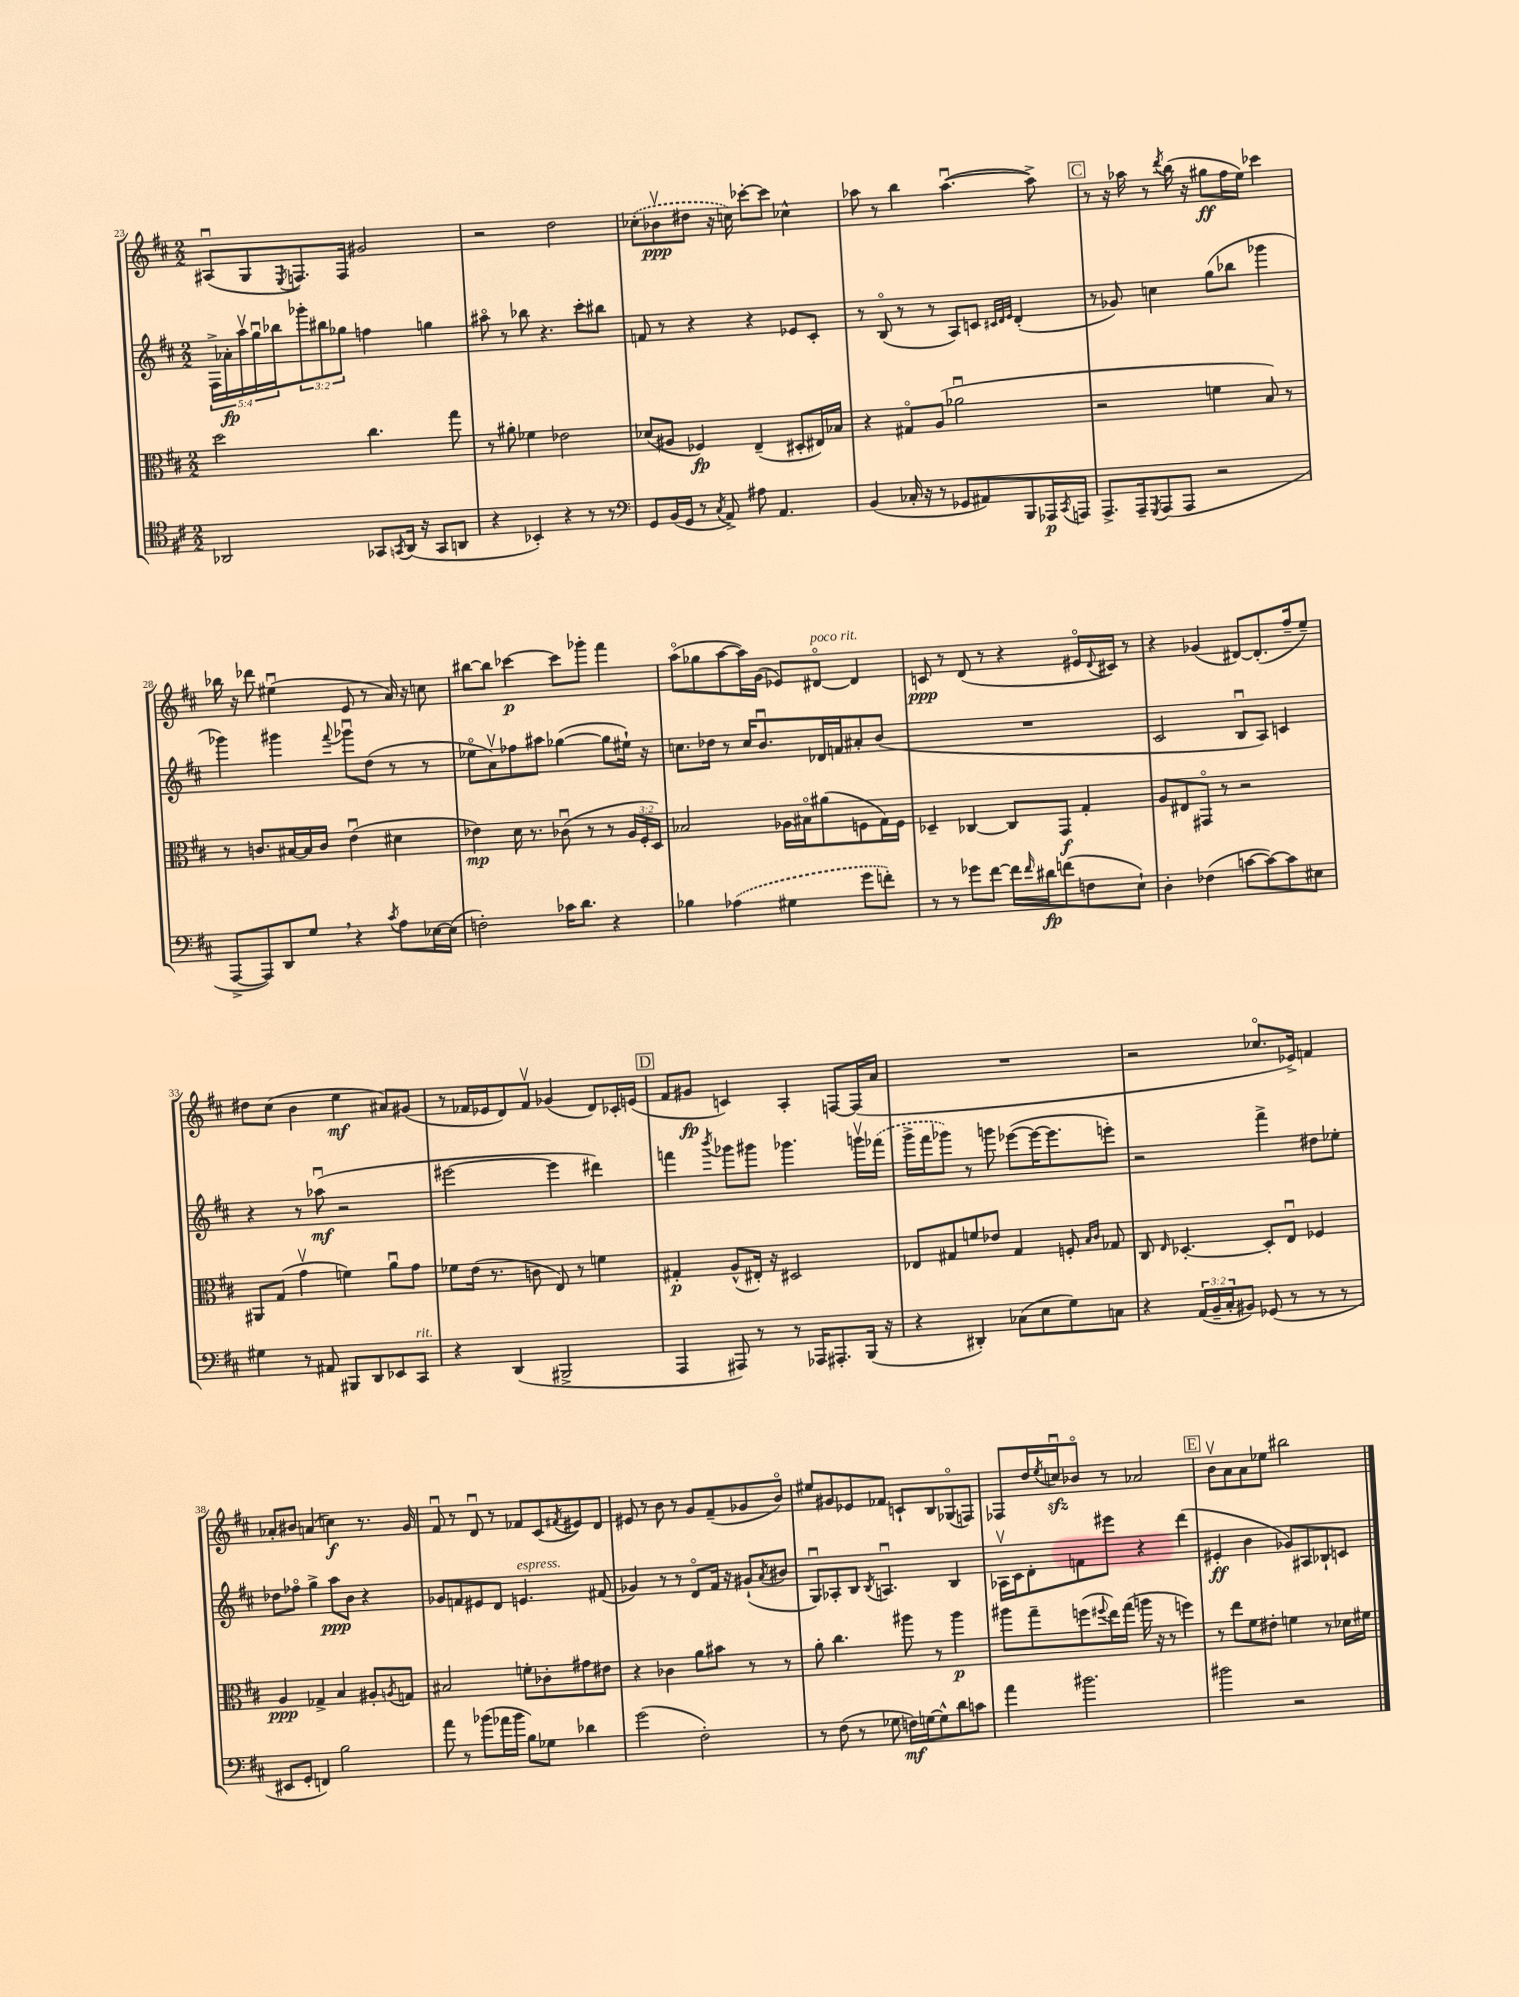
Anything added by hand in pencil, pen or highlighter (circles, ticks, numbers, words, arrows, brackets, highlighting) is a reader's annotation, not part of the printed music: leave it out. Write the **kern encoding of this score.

**kern	**kern	**kern	**kern
*staff4	*staff3	*staff2	*staff1
*clefC4	*clefC3	*clefG2	*clefG2
*k[f#c#]	*k[f#c#]	*k[f#c#]	*k[f#c#]
*M2/2	*M2/2	*M2/2	*M2/2
2AA-/	2dd\	20F#^\LL	(8A#u/L
.	.	20a-'\	.
.	.	20aav\	.
.	.	.	8G/
.	.	20ggu\	.
.	.	20bb-\J	.
.	.	.	8qE/
.	.	12ggg-'\	8.F/)
.	.	12bb#\	.
.	.	12gg-\J	.
.	.	.	16F/Jk
8GG-/L	4.cc#\	4ff\	2g#/
8qGG/	.	.	.
(16AA-/Jk	.	.	.
16r	.	.	.
8GG/L	.	4gg\	.
8AA/J	8gg\	.	.
=	=	=	=
4r	8r	8aa#o\	2r
.	8a#'\	8r	.
4BB-'/)	4f-\	8bb-\	.
.	.	4.r	.
4r	2e-\	.	2dd\
8r	.	8ccc#'\L	.
8r	.	8bb#\J	.
=	=	=	=
*clefF4	*	*	*
8GG/L	(8d-/L	8f/	(8cc-'\L
(16BB/L	8A#/J	8r	8b-v\
16GG/JJ	.	.	.
8r	4F-/)	4r	8dd#\J
8qC#/	.	.	.
8AA^/)	.	.	16r
.	.	.	16cc\)
8A#\	(4E~/	4r	[8ccc-'\L
4.AA/	.	.	8ccc-\]J
.	8D#'/L	8e-/L	4cc-^^\
.	16E#/L)	8c#'/J	.
.	16B-/JJ	.	.
=	=	=	=
(4BB/	4r	8r	8aa-\
.	.	(8Bo/	8r
16C-'/	8G#o/L	8r	4bb\
16r	.	.	.
8r	(8A/J	8r	.
8GG-/L	2a-u\	8A/L)	([4.aa-u\
8AA#/)	.	8c/J	.
.	.	32qqc#/LLL	.
.	.	32qqd/	.
.	.	32qqe/JJJ	.
8BBB/	.	(4d'/	.
16AAA-/L	.	.	8aa-^\])
8qCC#/	.	.	.
16AAA/JJ	.	.	.
=	=	=	=
8.AAA^/L	2r	8r	8r
.	.	8g-/)	16r
16AAA~/k	.	.	16aa-\
8qGGG/	.	.	.
(8AAA/	.	4cc\	8r
.	.	.	8qddd/
8AAA/J	.	.	(16bb\
.	.	.	16r
2r	4f\	(8gg\L	8gg#\L
.	.	8bb-\J	16ff#\L
.	.	.	16ee\JJ)
.	8B/)	4ggg-\	4ccc-\
.	8r	.	.
=	=	=	=
[8AAA^/L	8r	4ggg-\)	16bb-\
.	.	.	16r
8AAA/])	8.c/L	.	8ddd-\
8DD/	.	4ggg#\	(4ee#u\
.	[16B#/L	.	.
8G/J	16B#/]	.	.
.	16c/JJ	.	.
.	.	8qqfff#/	.
4r	(4eu\	8ggg-u\L	8e/
.	.	(8dd\J	8r
8qc#/	.	.	.
8A\L	4d#\	8r	16a/)
.	.	.	16r
[16E-\L	.	8r	8cc\
(16E-\]JJ	.	.	.
=	=	=	=
2F'\)	4e-\)	8ee-o\L	[8bb#\L
.	.	8av\)	8bb#\]J
.	16d\	8ff-\	[4ccc-\
.	8.r	.	.
.	.	8aa#\J	.
16c-\LK	(8c-u\	([4gg-\	8ccc-\]L
8.d\J	.	.	.
.	8r	.	8ggg-'\J
4r	8r	8gg-\]L	4fff#\
.	24A/LL	16ee#`\Jk)	.
.	24F#'/	.	.
.	.	16r	.
.	24D/JJ)	.	.
=	=	=	=
4B-\	2B-/	8.cc\L	(8aao\L
.	.	.	8gg-\
.	.	16dd-\Jk	.
(4A-\	.	8r	[8aa\
.	.	16cc/LK	16aa\]L)
.	.	8.bu/	(16g\JJ
4G#\	16A-\LL	.	8e-/L)
.	16B#o\J	.	.
.	(8a#\	16d-/L	[8d#o/J
.	.	16f/J	.
8g\L	8F\	8a#'/	4d#/]
8f'\J)	16G\L)	(8b/J	.
.	16F\JJ	.	.
=	=	=	=
8r	4D-~/	1r	8c/
8r	.	.	8r
8g-\L	[4C-/	.	(8d/
[8f#\J	.	.	8r
16f#\]LL	8C-/]L	.	4r
16qqf#/	.	.	.
16d#\J	.	.	.
(8f\	8GG/J	.	.
8F\	4G'/	.	16e#o/LL
.	.	.	8qqd/
.	.	.	16c#/JJ)
8E`\J)	.	.	8r
=	=	=	=
4D'\	8A/L	2c#/	4r
.	8E#/	.	.
(4F-\	8GG#o/J	.	(4g-/
.	8r	.	.
[8c\L	2r	8Bu/L	[8d#/L)
8c\_)	.	8A/J)	(8.d#'/]
8c\]	.	4c/	.
.	.	.	16ff#~/k
8E#\J	.	.	8ee~/J)
=	=	=	=
4G#\	8AA#/L	4r	8dd#\L
.	(8G/J	.	(8cc#\J
8r	4gv\	8r	4b\
8AA#/	.	(8aa-u\	.
8BBB#/L	4f\)	2r	4ee\
8DD/	.	.	.
8EE-/	8au\L	.	8a#/L)
8CC#/J	8g\J	.	(8g#/J
=	=	=	=
4r	8f-\L	[2eee#\	8r
.	(16e\Jk	.	16f-/LL
.	8.r	.	16e-/J
(4DD/	.	.	8d/)
.	8c\	.	8f-v/J
2BBB#^/	8E/)	4eee#\]	(4g-/
.	8r	.	.
.	4f\	4ddd#\)	8d/L)
.	.	.	16c-'/L
.	.	.	(16e/JJ
=	=	=	=
4AAA/	4G#'/	4fff\	8f#/L
.	.	.	8g#/J
.	.	8qbbb/	.
8AAA#/)	(8A^^/L	8ggg-\L	4c/)
8r	16E#'/Jk)	8ggg#\J	.
.	16r	.	.
8r	2D#/	4.ggg-\	4A'/
16AAA-/LK	.	.	.
8.AAA#'/	.	.	.
.	.	.	[8F/L
(16BBB/Jk	.	16gggv\LL	(16F/]L
16r	.	(16fff-\JJ	16a/JJ
=	=	=	=
4r	8E-/L	16ggg^\LL	1r
.	.	16fff#\J	.
.	8G#/	8ggg-\J)	.
4DD#'/)	8f/	8r	.
.	8e-/J	8ggg\	.
(8C-\L	4G#/	([8eee-\L	.
8E\	.	16eee-\_K	.
.	.	8.eee-\]	.
8G\)	8F'/	.	.
.	16qqB/LL	.	.
.	16qqc#/JJ	.	.
8C\J	8G-/	8eee'\J)	.
=	=	=	=
4r	8C#/	2r	2r
.	16qqE/	.	.
.	[4.D-'/	.	.
(24AA/LL	.	.	.
24BB~/	.	.	.
24C#'/J	.	.	.
8BB#/J)	.	.	.
(8GG-/	8D-'/]L	4fff#^\	8.cc-o/L
8r	8Eu/J	.	.
.	.	.	16e-^/Jk)
8r	4F-/	8dd#\L	4f/
8r	.	8ee-'\J	.
=	=	=	=
8EE#/L	4A/	8dd-\L	8a-'/L
8GG'/J	.	8ff-o\J	8b#/J
4FF/)	4G-^/	4gg^\	(4a/
2B\	4B/	8aa\L	4cc\)
.	.	8b\J	.
.	8A#'/L	4r	8.r
.	8qA/	.	.
.	8G/J	.	.
.	.	.	16g/
=	=	=	=
8a\	2B#/	8g-/L	8f#u/
8r	.	8f/	8r
(8b-\L	.	8e#/	8du/
16a-\L	.	8d/J	8r
16b-\JJ	.	.	.
8B\L)	8f'\L	4.e/	8f-/L
8G-\J	8c-'\	.	(8c#/
.	.	.	8qf#/
4d-\	8g#\	.	8e#/)
.	8e#\J	(8f#/	8d/J
=	=	=	=
(2g\	4r	4g-/)	8e#/
.	.	.	8r
.	4c-\	8r	8b\
.	.	8r	8r
2F#'\)	8a\L	8do/L	8g/L
.	8b#\J	16f#/Jk	(8f#~/
.	.	16r	.
.	8r	(8g#`/L	8g-/
.	.	8qa/	.
.	8r	8b#/J	8bo/J)
=	=	=	=
8r	8a'\	8Gu/L)	8ee#/L
(8F#\	4.cc#\	8A-'/	8g#/
8r	.	8B/J	8e-/
.	.	8qB/	.
8G-\	.	4.Au/	8f-/J
16F\LL)	8aa#\	.	8c`/L
[16G\J	.	.	.
8G^^\]	8r	.	8B/
8d\	4aa#\	4B/	(8G-o/
8c\J	.	.	8F/J)
=	=	=	=
4a\	8aa#\L	16A-v\LL	8F-/L
.	.	16c#\J	.
.	8gg~\	8d'\	16dd/L
.	.	.	8qee/
.	.	.	16ccu/J
2.b#\	(8ff\	8f\	8b-o/J
.	8qqff#/	.	.
.	16ee\L)	8eee#\J	8r
.	(16gg\JJ	.	.
.	16aa\	4r	2a-/
.	16r	.	.
.	8r	.	.
.	4ff\)	(4ddd\	.
=	=	=	=
2b#\	8r	4e#'/	8bv\L
.	8ee\L	.	8a\
.	8f#\	4b\	8a\
.	8e#'\J	.	8ee-\J
2r	4f\	8g-/L)	2bb#\
.	.	8A#/	.
.	8r	8B-`/	.
.	16d-\LL	8c/J	.
.	16f#\JJ	.	.
==	==	==	==
*-	*-	*-	*-
